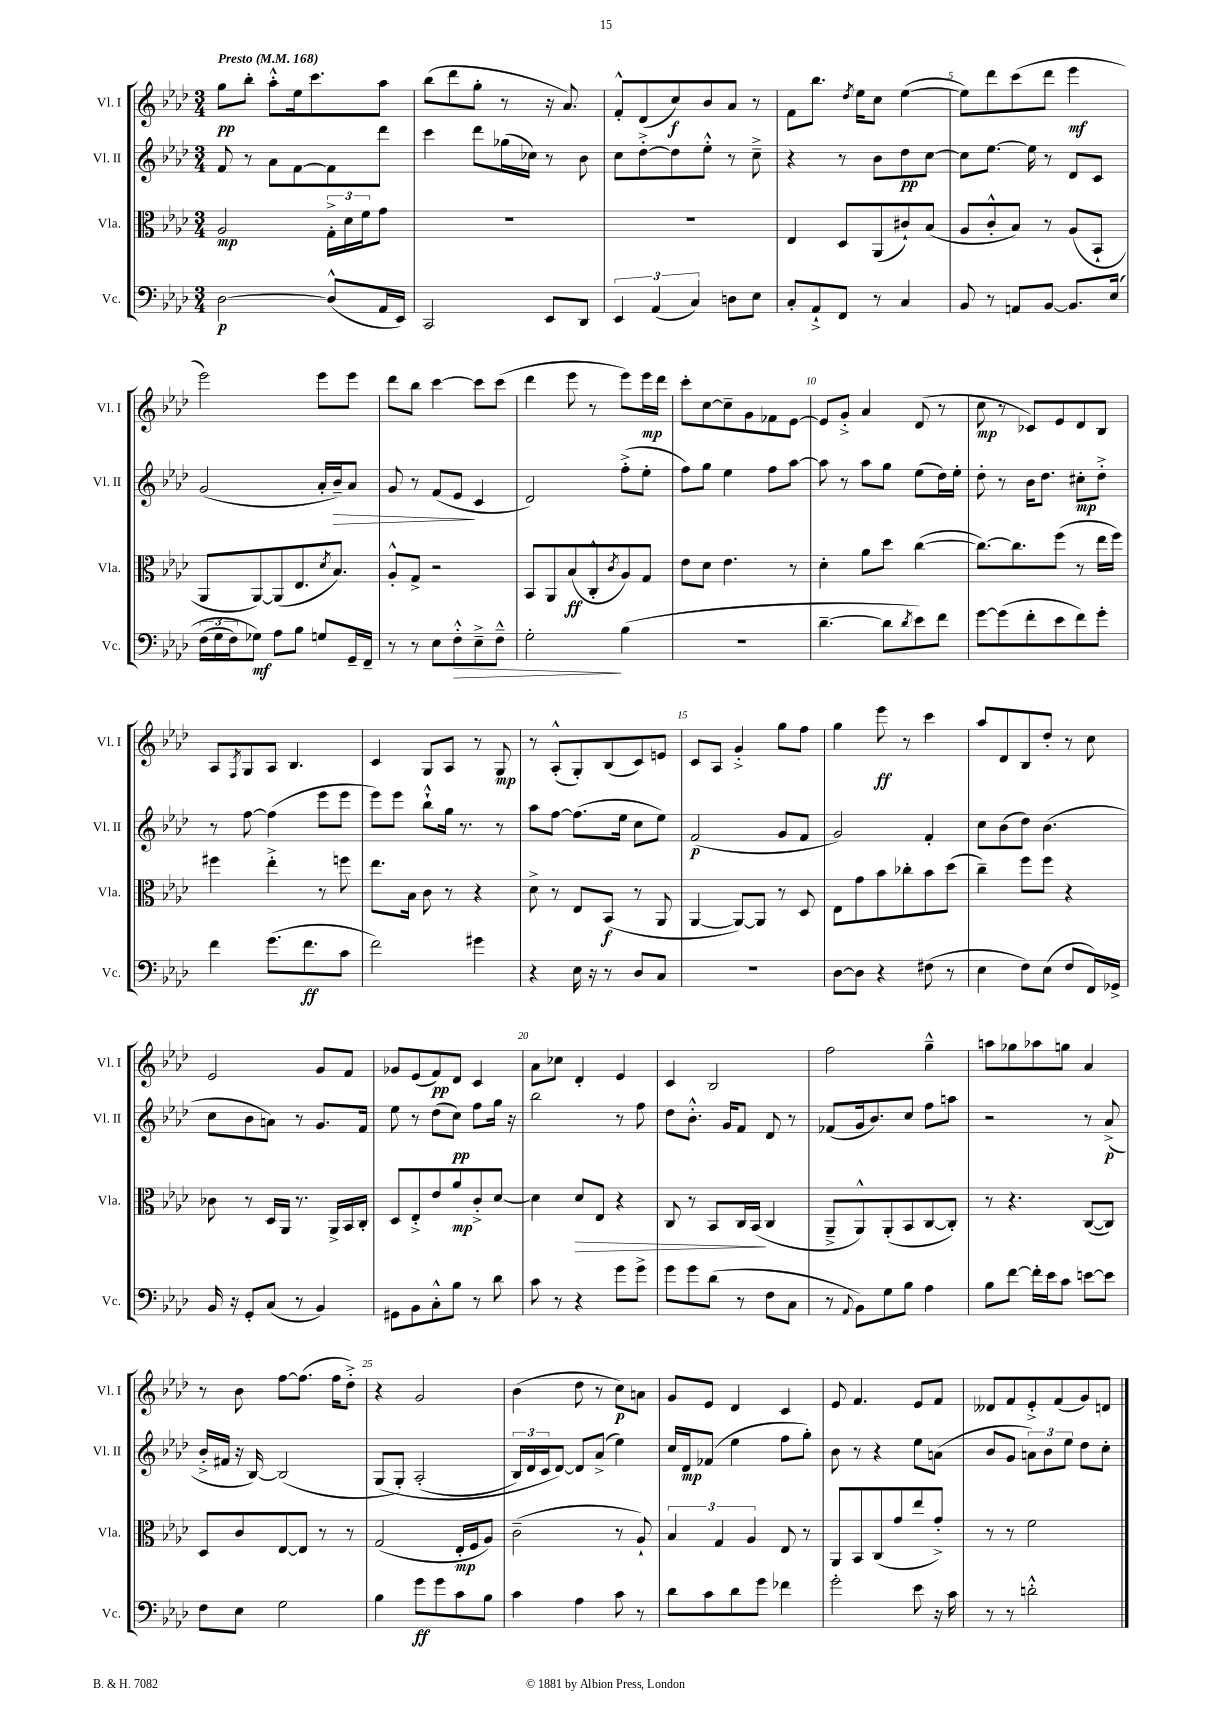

**kern	**dynam	**kern	**dynam	**kern	**dynam	**kern	**dynam
*part4	*part4	*part3	*part3	*part2	*part2	*part1	*part1
*staff4	*staff4	*staff3	*staff3	*staff2	*staff2	*staff1	*staff1
*I"Vc.	*	*I"Vla.	*	*I"Vl. II	*	*I"Vl. I	*
*I'Vc.	*	*I'Vla.	*	*I'Vl. II	*	*I'Vl. I	*
*clefF4	*	*clefC3	*	*clefG2	*	*clefG2	*
*k[b-e-a-d-]	*	*k[b-e-a-d-]	*	*k[b-e-a-d-]	*	*k[b-e-a-d-]	*
*M3/4	*	*M3/4	*	*M3/4	*	*M3/4	*
*MM168	*	*MM168	*	*MM168	*	*MM168	*
=1	=1	=1	=1	=1	=1	=1	=1
!	!	!	!	!	!	!LO:TX:a:B:t=Presto	!
[2D-\	p	2A-/	mp	8f/	.	8gg\L	pp
.	.	.	.	8r	.	8bb-'\J	.
.	.	.	.	8a-\L	.	8aa-'^^\L	.
.	.	.	.	[8f\	.	16ee-\k	.
.	.	.	.	.	.	8.ccc\	.
(8D-^^/L]	.	24G'^\LL	.	8f\]	.	.	.
.	.	24d-\	.	.	.	.	.
.	.	24f\J	.	.	.	.	.
16AA-/L	.	8g\J	.	8ddd-\J	.	8aa-\J	.
16EE-/JJ)	.	.	.	.	.	.	.
=2	=2	=2	=2	=2	=2	=2	=2
2CC/	.	2.r	.	4ccc\	.	(8bb-\L	.
.	.	.	.	.	.	8ddd-\	.
.	.	.	.	8ddd-\L	.	8gg'\J	.
.	.	.	.	(16gg-X\L	.	8r	.
.	.	.	.	16cc-X\JJ)	.	.	.
8EE-/L	.	.	.	8r	.	16r	.
.	.	.	.	.	.	8.a-/)	.
8DD-/J	.	.	.	8b-\	.	.	.
=3	=3	=3	=3	=3	=3	=3	=3
6EE-/	.	2.r	.	8cc\L	.	8f'^^/L	.
.	.	.	.	[8dd-'^\	.	(8d-/	.
(6AA-/	.	.	.	.	.	.	.
.	.	.	.	8dd-\]	.	8cc/)	f
6C/)	.	.	.	.	.	.	.
.	.	.	.	8ee-'^^\J	.	8b-/	.
8Dn\L	.	.	.	8r	.	8a-/J	.
8E-\J	.	.	.	8cc~^\	.	8r	.
=4	=4	=4	=4	=4	=4	=4	=4
8C'/L	.	4E-/	.	4r	.	8f\L	.
8AA-`^/	.	.	.	.	.	8.bb-\J	.
8FF/J	.	8D-/L	.	8r	.	.	.
.	.	.	.	.	.	8qdd-/	.
.	.	.	.	.	.	16ee-\KL	.
8r	.	(8AA-/	.	8b-\L	.	8cc\J	.
4C/	.	8c#X`/)	.	8dd-\	pp	([4ee-\	.
.	.	(8B-/J	.	[8cc\J	.	.	.
=5	=5	=5	=5	=5	=5	=5	=5
8BB-/	.	8A-/L	.	8cc\L]	.	8ee-\L])	.
8r	.	8c'^^/	.	[8.ee-\J	.	8ddd-\	.
8AAn/L	.	8B-/J)	.	.	.	(8ccc\	.
.	.	.	.	16ee-\]	.	.	.
[8BB-/J	.	8r	.	8r	.	8ddd-\J	.
8.BB-/L]	.	(8A-/L	.	8d-/L	.	4eee-\	mf
.	.	8BB-`/J	.	8c/J	.	.	.
(16E-/Jk	.	.	.	.	.	.	.
!!LO:LB:g=z
=6	=6	=6	=6	=6	=6	=6	=6
(24F\LL	.	8AA-/L	.	(2g/	.	2eee-\)	.
24G\	.	.	.	.	.	.	.
24F\J)	.	.	.	.	.	.	.
8G-X\J)	mf	[8AA-/)	.	.	.	.	.
8A-\L	.	(8AA-/]	.	.	.	.	.
8B-\J	.	8.E-/	.	.	.	.	.
8Gn/L	.	.	.	16a-'/LL	.	8eee-\L	.
.	.	8qd-/	.	.	.	.	.
!	!	!	!	!	!LO:HP:b	!	!
.	.	8.B-/J)	.	16b-~/J)	>	.	.
16GG~/L	.	.	.	8a-/J	.	8eee-\J	.
16FF~/JJ	.	.	.	.	.	.	.
=7	=7	=7	=7	=7	=7	=7	=7
8r	.	8A-'^^/L	.	8g/	.	8ddd-\L	.
8r	.	8G^/J	.	8r	.	8bb-\J	.
8E-\L	.	2r	.	(8f/L	.	[4ccc\	.
!	!LO:HP:b	!	!	!	!	!	!
8F'^^\	>	.	.	8e-/J	.	.	.
8E-~^\	.	.	.	4c/	]	8ccc\L]	.
8F~^^\J	.	.	.	.	.	(8ccc\J	.
=8	=8	=8	=8	=8	=8	=8	=8
2G'\	.	8BB-/L	.	2d-/)	.	4ddd-\	.
.	.	8AA-/	.	.	.	.	.
.	.	(8B-/	ff	.	.	8eee-\	.
.	.	8C'^^/	.	.	.	8r	.
.	.	8qc/	.	.	.	.	.
(4B-\	]	8A-/)	.	(8ff'^\L	.	8eee-\L)	.
.	.	8G/J	.	8ee-'\J	.	16eee-\L	mp
.	.	.	.	.	.	16ddd-\JJ	.
=9	=9	=9	=9	=9	=9	=9	=9
2.r	.	8e-\L	.	8ff\L)	.	8ccc'\L	.
.	.	8d-\J	.	8gg\J	.	[8cc\	.
.	.	4.e-\	.	4ee-\	.	8cc~\]	.
.	.	.	.	.	.	8g\	.
.	.	.	.	8ff\L	.	8f-X\	.
.	.	8r	.	[8aa-\J	.	[8e-\J	.
=10	=10	=10	=10	=10	=10	=10	=10
[4.d-~\	.	4d-'\	.	8aa-\]	.	8e-/L]	.
.	.	.	.	8r	.	8g'^/J	.
.	.	8a-\L	.	8aa-\L	.	4a-/	.
8d-\L]	.	8dd-\J	.	8gg\J	.	.	.
8qd-/	.	.	.	.	.	.	.
8e-\)	.	([4cc\	.	(8ee-\L	.	(8d-/	.
8f\J	.	.	.	16dd-\L)	.	8r	.
.	.	.	.	16ee-'\JJ	.	.	.
=11	=11	=11	=11	=11	=11	=11	=11
[8g\L	.	8.cc\L_)	.	8dd-'\	.	8cc\	mp
(8g\]	.	.	.	8r	.	8r	.
.	.	8.cc\]	.	.	.	.	.
8f'\	.	.	.	16b-\KL	.	8c-X/L)	.
.	.	.	.	8.dd-\J	.	.	.
8e-\	.	(8ff\J	.	.	.	8e-/	.
8f\)	.	8r	.	8cc#X'\L	mp	8d-/	.
8g'\J	.	16ee-\LL	.	8dd-'^\J	.	8B-/J	.
.	.	16ff\JJ)	.	.	.	.	.
!!LO:LB:g=z
=12	=12	=12	=12	=12	=12	=12	=12
4f\	.	4ff#X\	.	8r	.	8A-/L	.
.	.	.	.	.	.	8qF/	.
.	.	.	.	[8ff\	.	8G/	.
(8.g\L	.	4ee-'^\	.	(4ff\]	.	8A-/J	.
.	.	.	.	.	.	4.B-/	.
8.f\	ff	.	.	.	.	.	.
.	.	8r	.	8eee-\L	.	.	.
8c\J	.	8ffn\	.	8eee-\J	.	.	.
=13	=13	=13	=13	=13	=13	=13	=13
2f\)	.	8.ee-\L	.	8eee-\L)	.	4c/	.
.	.	.	.	8eee-\J	.	.	.
.	.	16B-\Jk	.	.	.	.	.
.	.	8c\	.	8bb-`^^\L	.	8G/L	.
.	.	8r	.	16gg\Jk	.	8A-/J	.
.	.	.	.	8.r	.	.	.
4g#X\	.	4r	.	.	.	8r	.
.	.	.	.	8r	.	8G/	mp
=14	=14	=14	=14	=14	=14	=14	=14
4r	.	8d-^\	.	8aa-\L	.	8r	.
.	.	8r	.	[8ff\J	.	(8A-'^^/L	.
16E-\	.	8E-/L	.	(8.ff\L]	.	8G'/)	.
16r	.	.	.	.	.	.	.
8r	.	(8BB-/J	f	.	.	(8B-/	.
.	.	.	.	16ee-\Jk	.	.	.
8D-/L	.	8r	.	8cc\L	.	8c/)	.
8C/J	.	8AA-/	.	8ee-\J)	.	8en/J	.
=15	=15	=15	=15	=15	=15	=15	=15
2.r	.	[4AA-/	.	(2f/	p	8c/L	.
.	.	.	.	.	.	8A-/J	.
.	.	8AA-/L_)	.	.	.	4g'^/	.
.	.	8AA-/J]	.	.	.	.	.
.	.	8r	.	8g/L	.	8gg\L	.
.	.	8D-/	.	8f/J	.	8ff\J	.
=16	=16	=16	=16	=16	=16	=16	=16
[8D-\L	.	8E-\L	.	2g/)	.	4gg\	.
8D-\J]	.	8g\	.	.	.	.	.
4r	.	8b-\	.	.	.	8eee-\	ff
.	.	8cc-X'\	.	.	.	8r	.
(8F#X\	.	8b-\	.	4f'/	.	4ccc\	.
8r	.	(8dd-\J	.	.	.	.	.
=17	=17	=17	=17	=17	=17	=17	=17
4E-\	.	4cc~\)	.	8cc\L	.	8aa-/L	.
.	.	.	.	(8b-\	.	8d-/	.
8F\L)	.	8ff\L	.	8dd-\J)	.	8B-/	.
(8E-\J	.	8ff\J	.	(4.b-\	.	8dd-'/J	.
8F/L	.	4r	.	.	.	8r	.
16FF/L)	.	.	.	.	.	8cc\	.
16GG-X^/JJ	.	.	.	.	.	.	.
!!LO:LB:g=z
=18	=18	=18	=18	=18	=18	=18	=18
16BB-/	.	8c-X\	.	8cc\L	.	2e-/	.
16r	.	.	.	.	.	.	.
8GG'/L	.	8r	.	8b-\	.	.	.
(8C/J	.	16D-/LL	.	8an\J)	.	.	.
.	.	16AA-/JJ	.	.	.	.	.
8r	.	8.r	.	8r	.	.	.
4BB-/)	.	.	.	8.g/L	.	8g/L	.
.	.	16AA-^/LL	.	.	.	.	.
.	.	16BB-/	.	.	.	8f/J	.
.	.	16C'/JJ	.	16f/Jk	.	.	.
=19	=19	=19	=19	=19	=19	=19	=19
8GG#X\L	.	8D-/L	.	8ee-\	.	8g-X/L	.
8BB-\	.	8E-'^/	.	8r	.	(8e-/	.
8C'^^\	.	8e-/	.	(8dd-\L	.	8f/)	pp
8B-\J	.	8a-/	mp	8cc\J)	pp	8d-/J	.
8r	.	8c'^/	.	8ff\L	.	4c/	.
8d-\	.	[8d-/J	.	16gg\Jk	.	.	.
.	.	.	.	16r	.	.	.
=20	=20	=20	=20	=20	=20	=20	=20
8c\	.	4d-\]	.	2bb-\	.	8a-\L	.
8r	.	.	.	.	.	8cc-X\J	.
!	!	!	!LO:HP:b	!	!	!	!
4r	.	8d-/L	>	.	.	4d-'/	.
.	.	8E-/J	.	.	.	.	.
8g\L	.	4r	.	8r	.	4e-/	.
8g^\J	.	.	.	8ff\	.	.	.
=21	=21	=21	=21	=21	=21	=21	=21
8g\L	.	8C/	.	8dd-\L	.	4c/	.
8g\	.	8r	.	8.b-'^^\J	.	.	.
(8d-\J	.	8BB-/L	.	.	.	2B-/	.
.	.	.	.	16g/KL	.	.	.
8r	.	16C/L	.	8f/J	.	.	.
.	.	(16BB-/JJ	.	.	.	.	.
8F\L	.	4C/	]	8d-/	.	.	.
8C\J	.	.	.	8r	.	.	.
=22	=22	=22	=22	=22	=22	=22	=22
8r	.	8AA-~^/L	.	(8f-X/L	.	2ff\	.
8qqAA-/	.	.	.	.	.	.	.
8BB-\L)	.	8AA-^^/)	.	16g/k	.	.	.
.	.	.	.	8.b-/)	.	.	.
8G\	.	(8AA-'/	.	.	.	.	.
8B-\J	.	8BB-/	.	8cc/J	.	.	.
4A-\	.	[8C/	.	8ff\L	.	4gg~^^\	.
.	.	8C'/J])	.	8aan\J	.	.	.
=23	=23	=23	=23	=23	=23	=23	=23
8B-\L	.	8r	.	2r	.	8aan\L	.
[8f\J	.	4.r	.	.	.	8gg-X\	.
16f'\LL]	.	.	.	.	.	8aa-X\	.
16e-\J	.	.	.	.	.	.	.
8c\J	.	.	.	.	.	8ggn\J	.
[8en\L	.	([8C/L	.	8r	.	4a-/	.
8e\J]	.	8C/J])	.	(8a-^/	p	.	.
!!LO:LB:g=z
=24	=24	=24	=24	=24	=24	=24	=24
8F\L	.	8D-/L	.	16b-'^/LL	.	8r	.
.	.	.	.	16f#X/JJ	.	.	.
8E-\J	.	8c/	.	16r	.	8b-\	.
.	.	.	.	[16B-/)	.	.	.
2G\	.	[8E-/	.	(2B-/]	.	[8ff\L	.
.	.	8E-/J]	.	.	.	(8.ff\J]	.
.	.	8r	.	.	.	.	.
.	.	.	.	.	.	16ff\KL	.
.	.	8r	.	.	.	8dd-'^\J)	.
=25	=25	=25	=25	=25	=25	=25	=25
4B-\	.	(2G/	.	(8G/L	.	4r	.
.	.	.	.	8G'/J)	.	.	.
8g\L	ff	.	.	(2A-'/	.	2g/	.
8g\	.	.	.	.	.	.	.
8c\	.	16E-'/LL	mp	.	.	.	.
.	.	16F/J	.	.	.	.	.
8B-\J	.	8A-/J)	.	.	.	.	.
=26	=26	=26	=26	=26	=26	=26	=26
4c\	.	(2c~\	.	24B-/LL)	.	(4b-\	.
.	.	.	.	24d-/	.	.	.
.	.	.	.	24c/J	.	.	.
.	.	.	.	[8d-/J)	.	.	.
4A-\	.	.	.	8d-/L]	.	8dd-\	.
.	.	.	.	(8a-^/J	.	8r	.
8c\	.	8r	.	4ee-\)	.	8cc\L)	p
8r	.	8A-`/)	.	.	.	8an\J	.
=27	=27	=27	=27	=27	=27	=27	=27
8d-\L	.	6B-/	.	16cc/LL	.	8g/L	.
.	.	.	.	16d-/J	mp	.	.
8c\	.	.	.	(8f-X/J	.	8e-/J	.
.	.	6G/	.	.	.	.	.
8d-\	.	.	.	4ee-\	.	4d-/	.
.	.	6A-/	.	.	.	.	.
8g\J	.	.	.	.	.	.	.
4f-X\	.	8E-/	.	8ff\L	.	4c/	.
.	.	8r	.	8gg'\J)	.	.	.
=28	=28	=28	=28	=28	=28	=28	=28
2g'\	.	8AA-/L	.	8b-\	.	8e-/	.
.	.	8BB-/	.	8r	.	4.f/	.
.	.	(8C/	.	4r	.	.	.
.	.	8g/	.	.	.	.	.
8e-\	.	8ee-/	.	8ee-\L	.	8e-/L	.
16r	.	8g'^/J)	.	(8an\J	.	8f/J	.
16c\	.	.	.	.	.	.	.
=29	=29	=29	=29	=29	=29	=29	=29
8r	.	8r	.	8b-/L	.	8d--X/L	.
8r	.	8r	.	8g/J	.	8f/	.
2dn'^^\	.	2f\	.	12an\L)	.	8e-'^/	.
.	.	.	.	12b-\	.	.	.
.	.	.	.	.	.	(8f/	.
.	.	.	.	12ee-\J	.	.	.
.	.	.	.	8dd-\L	.	8g/)	.
.	.	.	.	8cc'\J	.	8dn/J	.
==	==	==	==	==	==	==	==
*-	*-	*-	*-	*-	*-	*-	*-
